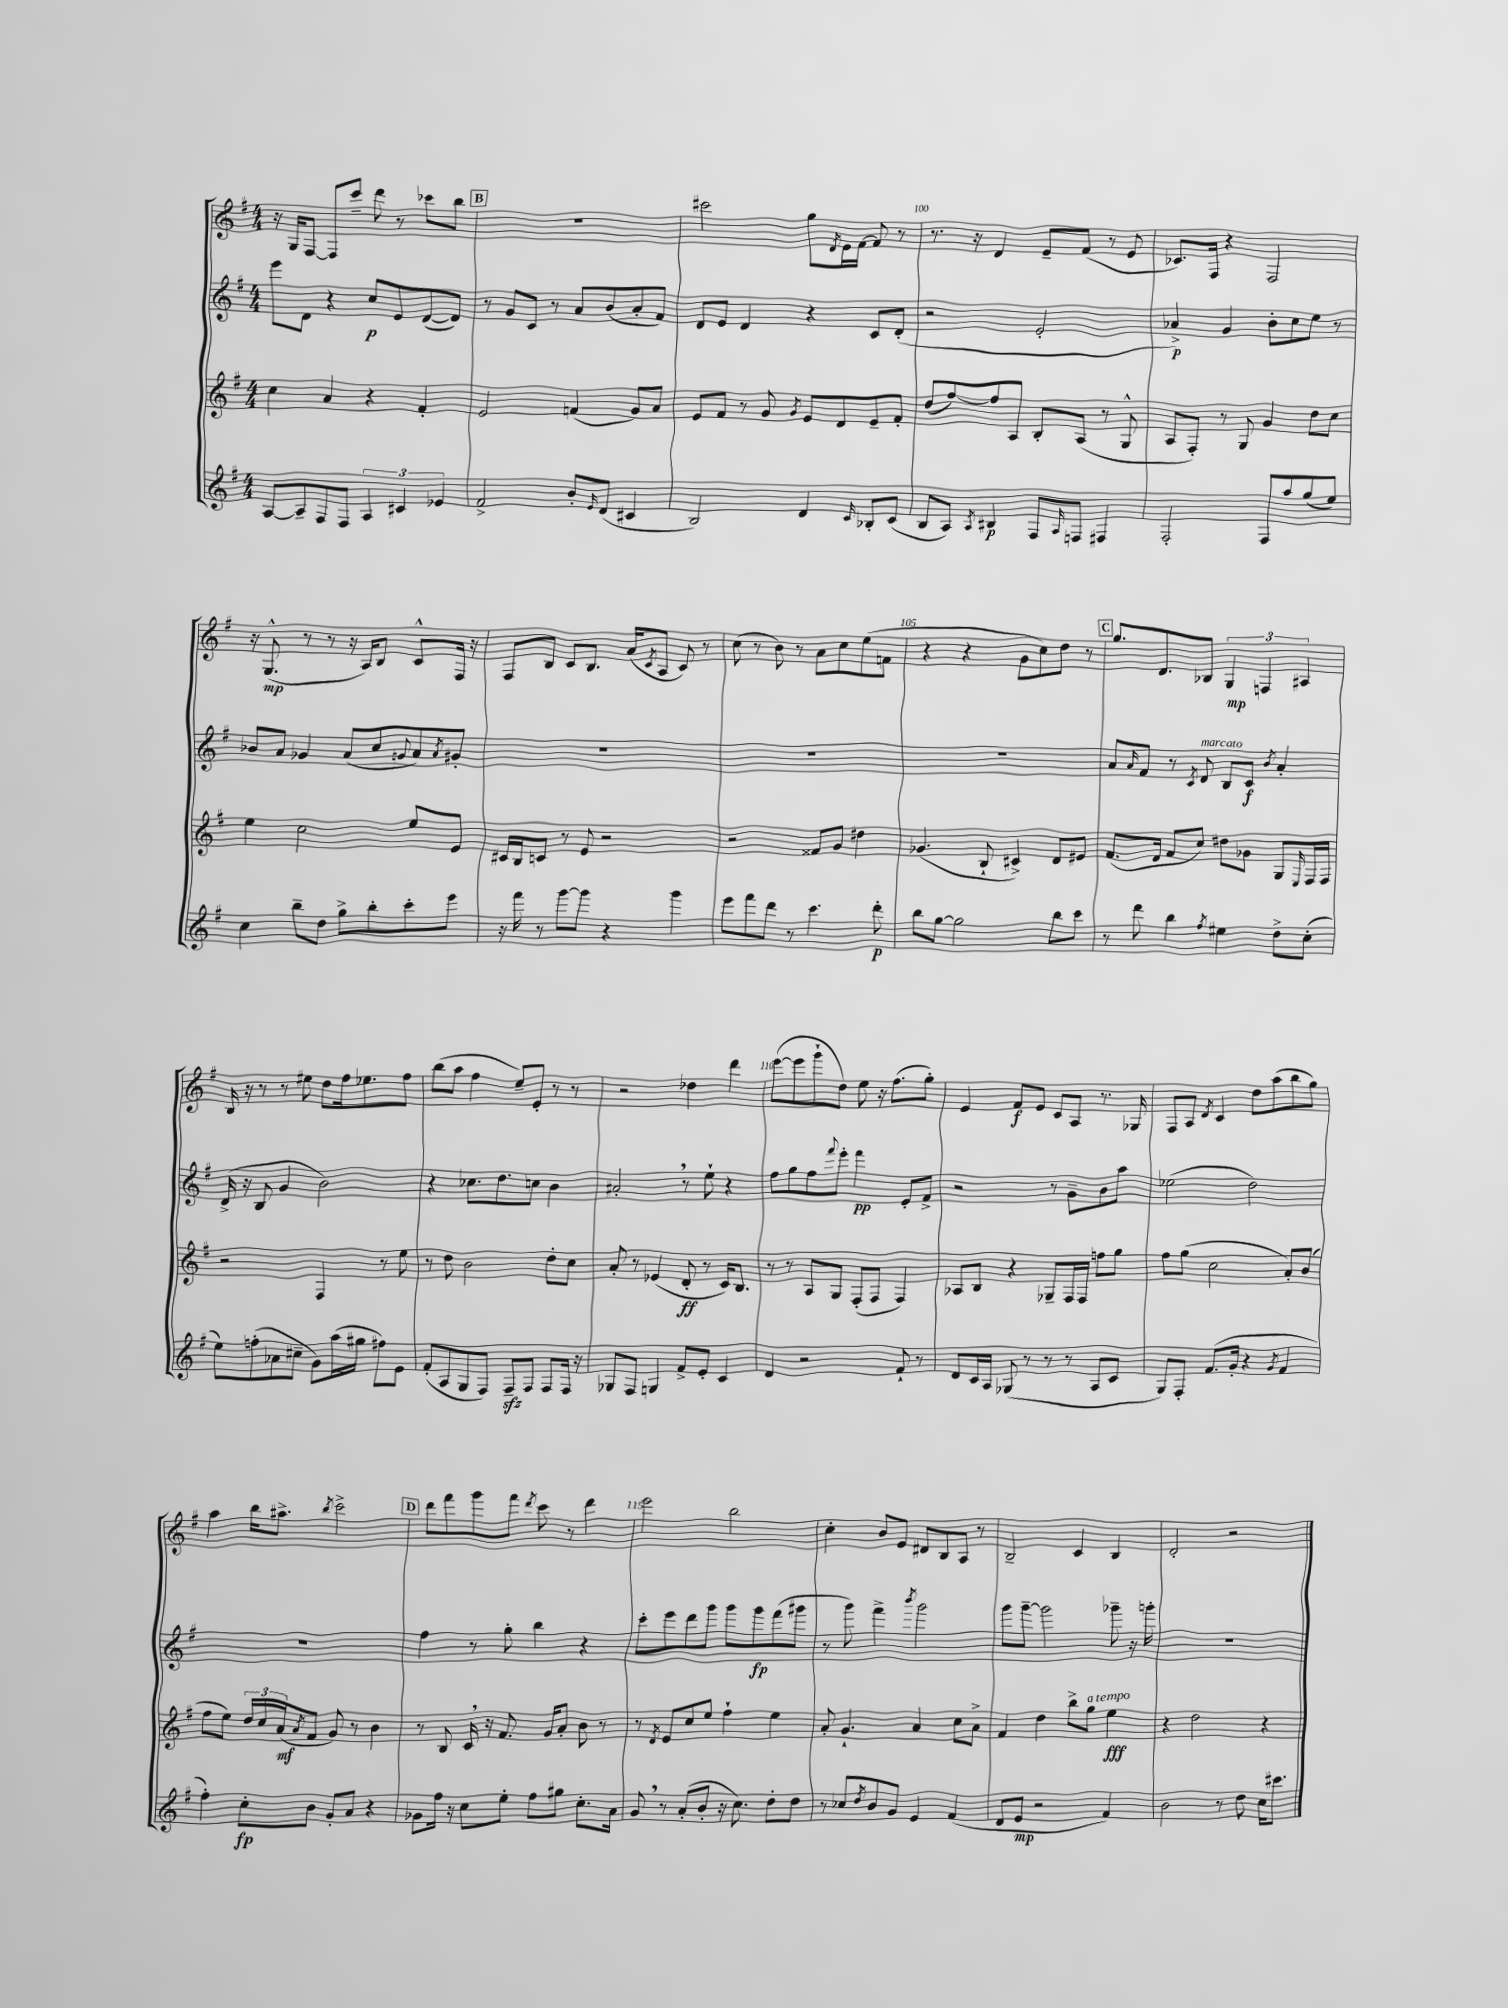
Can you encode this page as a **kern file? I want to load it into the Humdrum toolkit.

**kern	**kern	**kern	**kern
*staff4	*staff3	*staff2	*staff1
*clefG2	*clefG2	*clefG2	*clefG2
*k[f#]	*k[f#]	*k[f#]	*k[f#]
*M4/4	*M4/4	*M4/4	*M4/4
[8A/L	4cc\	8eee\L	16r
.	.	.	16G/LK
8A~/]	.	8d\J	[8F#/J
8F#/	4a/	4r	8F#/]L
8F#/J	.	.	8ccc~/J
6A/	4r	8cc/L	8ddd\
.	.	8e/	8r
6c#/	.	.	.
.	4f#'/	([8d/	8ccc-\L
6e-/	.	.	.
.	.	8d/]J)	8bb\J
=	=	=	=
2f#^/	2e/	8r	1r
.	.	8g/L	.
.	.	8c/J	.
.	.	8r	.
8b'/L	(4f/	8a/L	.
16qqe/	.	.	.
(8d/J	.	(8b/	.
4c#/	8g/L)	8a'/	.
.	8a/J	8f#/J)	.
=	=	=	=
2B/)	8e/L	8d/L	2ccc#\
.	8f#/J	8e/J	.
.	8r	4d/	.
.	8g/	.	.
.	8qg/	.	.
4d/	8e/L	4r	8gg\L
.	.	.	8qd/
.	8d/	.	16e\L
.	.	.	[16f#\JJ
16qqc/	.	.	.
8B-'/L	8e~/	8c/L	8f#/]
(8c/J	8f#'/J	(8d'/J	8r
=	=	=	=
8B/L	(8dd/L	2r	8.r
8A/J)	[8ff#/)	.	.
.	.	.	16r
8qA/	.	.	.
4B#/	8ff#/]	.	4d/
.	8A/J	.	.
8F#/L	8B'/L	2e'/	8e~/L
16qqA/	.	.	.
8F/J	(8A/J	.	(8f#/J
4F#/	8r	.	8r
.	8G^^/	.	8e/
=	=	=	=
2F#'/	8A/L	4a-^/)	8.c-/L)
.	8F#'/J)	.	.
.	.	.	16F#/Jk
.	8r	4g/	4r
.	8G/	.	.
8F#/L	4g/	8b'\L	2F#/
8aa/	.	8cc\	.
(8gg/	8dd\L	8ee\J	.
8ee/J)	8cc\J	8r	.
=	=	=	=
4cc\	4ee\	8b-/L	16r
.	.	.	(8.G^^/
.	.	8a/J	.
8bb~\L	2cc\	4g-/	8r
8dd\J	.	.	8r
8gg^\L	.	(8a/L	16r
.	.	.	16A/LK)
8bb'\	.	8cc/	8B/J
.	.	8qqg/	.
8ccc'\	8ee/L	8a/)	8c^^/L
.	.	8qa/	.
8eee\J	8e/J	8g#'/J	16F#/Jk
.	.	.	16r
=	=	=	=
16r	16c#/LL	1r	8F#/L
16fff#\	16B/J	.	.
8r	8c/J	.	8B/J
[8ggg\L	8r	.	8c/L
8ggg\]J	8e/	.	8.B/J
4r	2r	.	.
.	.	.	(16a/LK
.	.	.	8qc/
.	.	.	8A/J
4ggg\	.	.	8c/)
.	.	.	8r
=	=	=	=
8eee\L	2r	1r	(8cc\
8fff#\	.	.	8r
8ddd\J	.	.	8b\)
8r	.	.	8r
4.ccc\	8f##/L	.	8a\L
.	8g/J	.	8cc\
.	4dd#\	.	(8ee\
8ddd'\	.	.	8f\J
=	=	=	=
8bb\L	(4.g-/	1r	4r
[8gg\J	.	.	.
2gg\]	.	.	4r
.	8B`/	.	.
.	4c#^/)	.	8g\L
.	.	.	8cc\)
8bb\L	8d/L	.	8dd\J
8ccc\J	8e#/J	.	8r
=	=	=	=
8r	(8.f#/L	8a/L	8.gg/L
.	.	16qqa/	.
8ddd\	.	8f#/J	.
.	16d/Jk	.	8.d/
4bb\	8f#/L	8r	.
.	.	8qc/	.
.	8cc/J)	8d/	8B-/J
8qff#/	.	.	.
4ee#\	8dd#\L	8B/L	6G/
.	8g-\J	8c/J	.
.	.	.	6F/
.	.	8qb/	.
8dd^\L	8G/L	4a'/	.
.	.	.	6A#/
.	16qqE/	.	.
(8cc'\J	16F#/L	.	.
.	16F#/JJ	.	.
=	=	=	=
8ee\L)	2r	(16d^/	16B/
.	.	16r	16r
(8ff'\	.	8B/	8r
8a-\	.	4g/	8r
8cc#~\J	.	.	8ee#\
8g\L)	4F#/	2b\)	8dd\L
(16aa\L	.	.	16ff#\k
16gg#\JJ	.	.	8.ee-\
8ff#\L)	8r	.	.
8e\J	8ee\	.	8ff#\J
=	=	=	=
(8f#'/L	8r	4r	(8bb\L
8A/	8dd\	.	8aa\J
8G/	2b\	8.cc-\L	4ff#\
8F#/J)	.	.	.
.	.	8.dd\	.
8F#~/L	.	.	8ee~/L)
8F#/J	.	8cc\J	8e'/J
8F#/L	8dd'\L	4b\	8r
16F#/Jk	8cc\J	.	8r
16r	.	.	.
=	=	=	=
8G-/L	8a'/	2a#'/	2r
8F#/J	8r	.	.
4G/	(4e-/	.	.
8f#^/L	8d'/	8r	4dd-\
8e'/J	8r	8ee`\	.
4c/	16c/LK)	4r	4ddd\
.	8.B/J	.	.
=	=	=	=
4d/	8r	8ff#\L	([8eee\L
.	8r	8gg\	8eee\]
2r	8A/L	8ff#\	8ggg`\
.	.	8qqfff#/	.
.	8G/J	8eee'\J	8dd\J)
.	(8F#'/L	4fff#\	8ee\
.	8F#/J	.	16r
.	.	.	(8.ff#\L
8f#`/	4F#/)	8e'/L	.
8r	.	8f#^/J	8gg'\J)
=	=	=	=
8d/L	8A-/L	2r	4e/
16c/L	8B/J	.	.
16A/JJ	.	.	.
(8G-/	4r	.	8f#/L
8r	.	.	8e/J
8r	8G-~/L	8r	8c/L
8r	16F#/L	8g~\L	8A/J
.	16F#/JJ	.	.
8A/L	8ff\L	8b\	8.r
8c/J	8gg\J	8aa\J	.
.	.	.	16G-/
=	=	=	=
8G/L)	8ff#\L	(2ee-\	8F#/L
8F#'/J	(8gg\J	.	8A/J
.	.	.	8qd/
(8.f#/L	2cc\	.	4c/
16g'/Jk	.	.	.
4r	.	2dd\)	8dd\L
.	.	.	(8aa\
8qg/	.	.	.
4f#/	8a'/L)	.	8bb\
.	(8b/J	.	8gg\J)
=	=	=	=
4ff#'\)	8ff#\L	1r	4aa\
.	8ee\J)	.	.
8cc'\L	24dd/LL	.	16bb\LK
.	24cc/	.	.
.	.	.	8.aa#^\J
.	(24a/J	.	.
.	8qa/	.	.
8b\J	8f#/J	.	.
.	.	.	8qbb/
8g'/L	8g/)	.	2ccc^\
8a/J	8r	.	.
4r	4b\	.	.
=	=	=	=
8g-\L	8r	4ff#\	8ddd\L
16ff#\Jk	8B/	.	8fff#\
16r	.	.	.
8cc\L	16c/	8r	8ggg\
.	16r	.	.
8ee'\J	8.f#/	8gg'\	8fff#\J
.	.	.	8qddd/
8ff#\L	.	4bb\	8ccc\
.	16g/LK	.	.
8gg#\J	8a'/J	.	8r
8.cc'\L	8b\	4r	4ddd\
.	8r	.	.
16a\Jk	.	.	.
=	=	=	=
8g/	8r	8ccc'\L	2eee\
.	8qd/	.	.
8r	8e/L	8eee\	.
(8a'/L	8cc/	8ddd\	.
8b'/J	8ee/J	8ggg\J	.
16r	4ff#`\	8ggg\L	2bb\
8.cc\)	.	.	.
.	.	8ggg\	.
8dd'\L	4ee\	(8fff#\	.
8dd\J	.	8ggg#\J	.
=	=	=	=
8r	8a'/	8r	4cc'\
8cc-/L	4.g`/	8ggg\)	.
8qdd/	.	.	.
8b/	.	4fff#^\	8b/L
8g/J	.	.	8e/J
.	.	8qbbb/	.
4e/	4a/	2ggg\	8d#/L
.	.	.	8B/
(4f#/	8cc\L	.	8A/J
.	8a^\J	.	8r
=	=	=	=
8d/L	4f#/	8ggg\L	2B~/
8e/J	.	[8ggg~\J	.
2r	4dd\	2ggg\]	.
.	8bb^\L	.	4c/
.	8gg\J	.	.
4f#/)	4ee\	8ggg-~\	4B/
.	.	16r	.
.	.	16ggg'\	.
=	=	=	=
2b\	4r	1r	2d'/
.	2dd\	.	.
8r	.	.	2r
8dd\	.	.	.
16cc\LK	4r	.	.
8.ccc#\J	.	.	.
==	==	==	==
*-	*-	*-	*-
